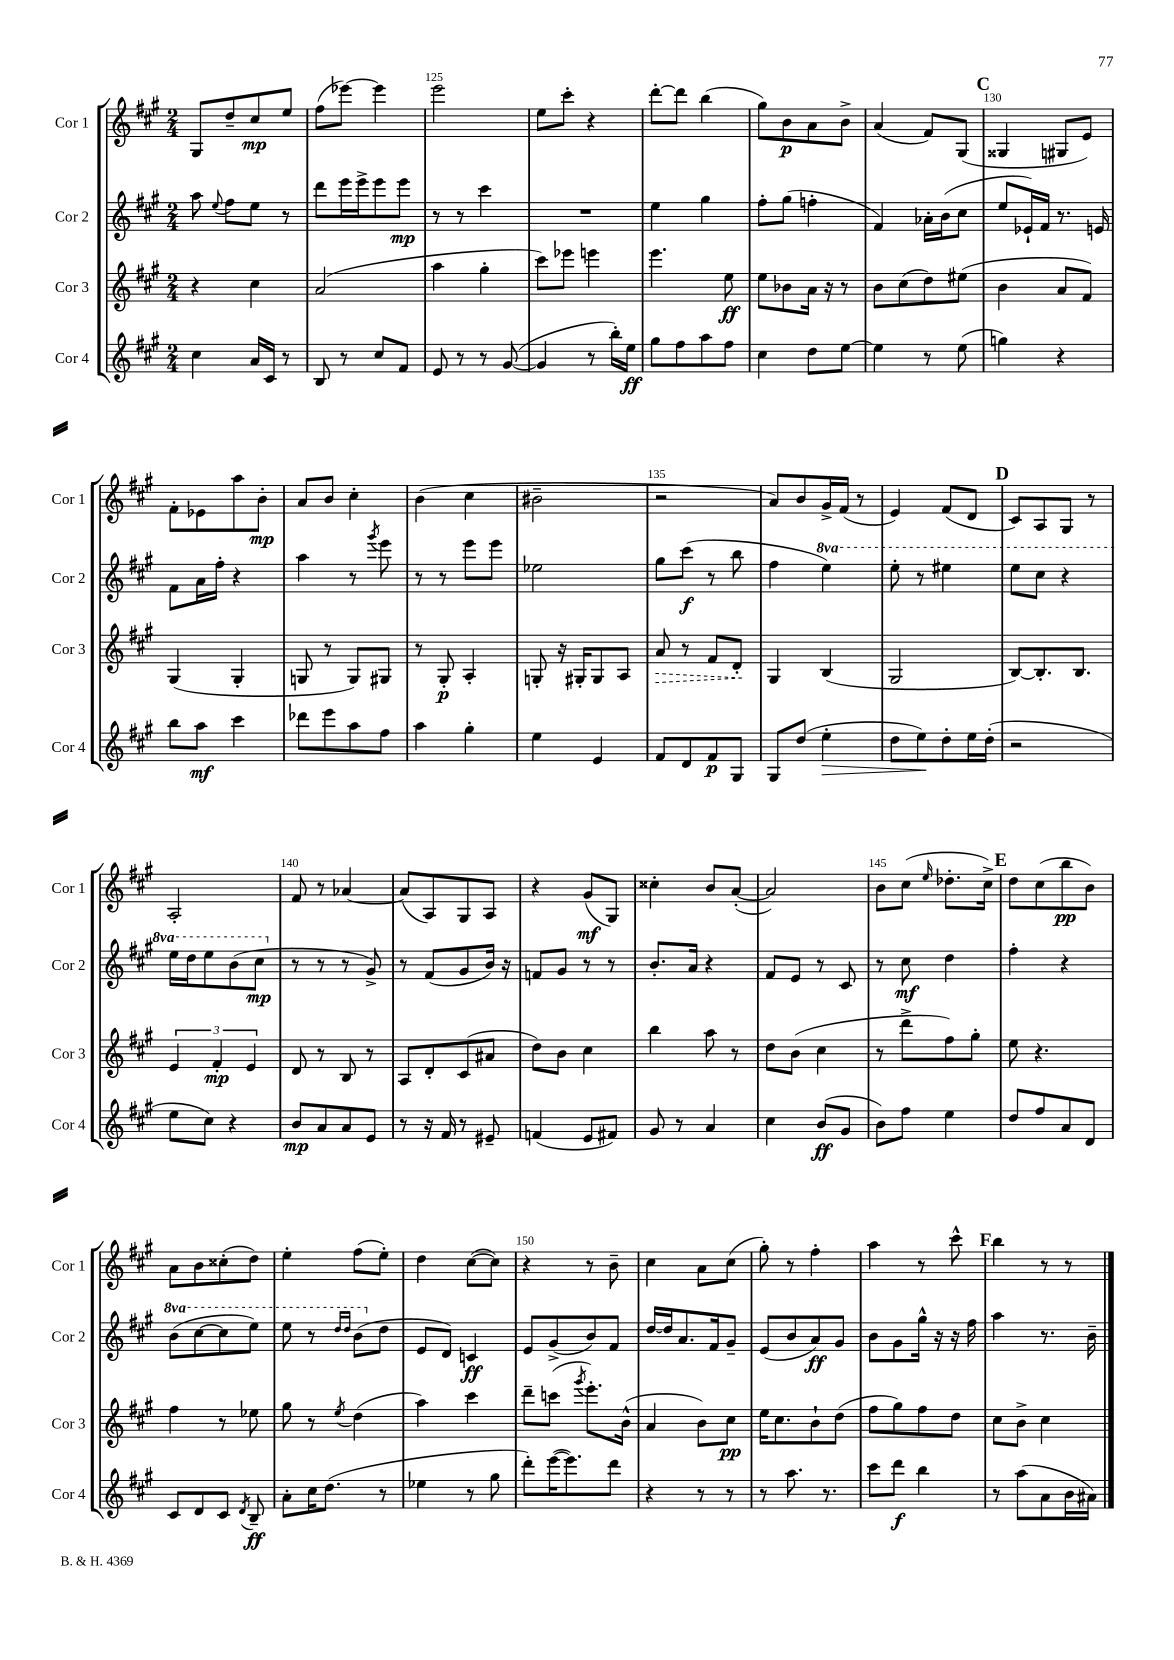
<<
\new StaffGroup <<
\new Staff = "s0" \with { instrumentName = "Cor 1" shortInstrumentName = "Cor 1" } {
    \clef treble \key a \major \numericTimeSignature \time 2/4
    \autoBeamOff gis8[ d''8-- cis''8\mp e''8] |
    fis''8[( ees'''8]~) ees'''4 |
    e'''2 |
    e''8[ cis'''8]-. r4 |
    d'''8[~-. d'''8] b''4( |
    gis''8[) b'8\p a'8 b'8]-> |
    a'4( fis'8[) gis8]( |
    \mark \markup { \bold "C" } gisis4 gis8[ e'8]) |
    fis'8[-. ees'8 a''8 b'8]-.\mp |
    a'8[ b'8] cis''4-. |
    b'4( cis''4 |
    bis'2-- |
    r2 |
    a'8[) b'8 gis'16-> fis'16]( r8 |
    e'4) fis'8[( d'8] |
    \mark \markup { \bold "D" } cis'8[) a8 gis8] r8 |
    a2-. |
    fis'8 r8 aes'4~ |
    aes'8[( a8) gis8 a8] |
    r4 gis'8[\mf( gis8]) |
    cisis''4-. b'8[ a'8]~-.( |
    a'2) |
    b'8[ cis''8]( \grace { e''16 } des''8.[-. cis''16]->) |
    \mark \markup { \bold "E" } d''8[ cis''8( b''8\pp b'8]) |
    a'8[ b'8 cisis''8-.( d''8]) |
    e''4-. fis''8[( e''8]-.) |
    d''4 cis''8[~( cis''8]) |
    r4 r8 b'8-- |
    cis''4 a'8[ cis''8]( |
    gis''8-.) r8 fis''4-. |
    a''4 r8 cis'''8-^ |
    \mark \markup { \bold "F" } b''4 r8 r8 \bar "|." |
}
\new Staff = "s1" \with { instrumentName = "Cor 2" shortInstrumentName = "Cor 2" } {
    \clef treble \key a \major \numericTimeSignature \time 2/4 \set Staff.ottavationMarkups = #ottavation-simple-ordinals
    \autoBeamOff a''8 \appoggiatura { e''8 } fis''8[ e''8] r8 |
    d'''8[ e'''16 e'''16-> e'''8 e'''8]\mp |
    r8 r8 cis'''4 |
    R2 |
    e''4 gis''4 |
    fis''8[-. gis''8]( f''4-. |
    fis'4) aes'16[-. b'16( cis''8] |
    \mark \markup { \bold "C" } e''8[ ees'16-!) fis'16] r8. e'16 |
    fis'8[ a'16 fis''16]-. r4 |
    a''4 r8 \acciaccatura { gis'''8 } e'''8 |
    r8 r8 e'''8[ e'''8] |
    ees''2 |
    gis''8[ cis'''8]\f( r8 b''8 |
    fis''4 \ottava #1 e'''4) |
    e'''8-. r8 eis'''4 |
    \mark \markup { \bold "D" } e'''8[ cis'''8] r4 |
    e'''16[ d'''16 e'''8 b''8( cis'''8]\mp \ottava #0 |
    r8 r8 r8 gis'8->) |
    r8 fis'8[( gis'8 b'16]) r16 |
    f'8[ gis'8] r8 r8 |
    b'8.[-. a'16] r4 |
    fis'8[ e'8] r8 cis'8 |
    r8 cis''8\mf d''4 |
    \mark \markup { \bold "E" } fis''4-. r4 |
    \ottava #1 b''8[( cis'''8~ cis'''8 e'''8]) |
    e'''8 r8 \grace { d'''16[ d'''16] } b''8[( \ottava #0 d''8] |
    e'8[ d'8]) c'4\ff |
    e'8[ gis'8->( b'8) fis'8] |
    d''16[~ d''16 a'8. fis'16 gis'8]-- |
    e'8[( b'8 a'8\ff) gis'8] |
    b'8[ gis'8 gis''16]-^ r16 r16 fis''16 |
    \mark \markup { \bold "F" } a''4 r8. b'16-- \bar "|." |
}
\new Staff = "s2" \with { instrumentName = "Cor 3" shortInstrumentName = "Cor 3" } {
    \clef treble \key a \major \numericTimeSignature \time 2/4
    \autoBeamOff r4 cis''4 |
    a'2( |
    a''4 gis''4-. |
    cis'''8[) ees'''8] e'''4 |
    e'''4. e''8\ff |
    e''8[ bes'8 a'16] r16 r8 |
    b'8[ cis''8( d''8) eis''8]( |
    \mark \markup { \bold "C" } b'4 a'8[ fis'8]) |
    gis4( gis4-. |
    g8 r8 g8[) gis8] |
    r8 gis8-.\p a4-. |
    g8-. r16 gis16[-. gis8 a8] |
    \once \override Hairpin.style = #'dashed-line a'8\> r8 fis'8[ d'8]-.\! |
    gis4 b4( |
    gis2 |
    \mark \markup { \bold "D" } b8[~) b8.-. b8.] |
    \tuplet 3/2 { e'4 fis'4-.\mp e'4 } |
    d'8 r8 b8 r8 |
    a8[ d'8-. cis'8( ais'8] |
    d''8[) b'8] cis''4 |
    b''4 a''8 r8 |
    d''8[ b'8]( cis''4 |
    r8 d'''8[-> fis''8) gis''8]-. |
    \mark \markup { \bold "E" } e''8 r4. |
    fis''4 r8 ees''8 |
    gis''8 r8 \acciaccatura { e''8 } d''4( |
    a''4) cis'''4 |
    d'''8[-- c'''8]( \acciaccatura { gis'''8 } e'''8.[-.) b'16]-^( |
    a'4 b'8[) cis''8]\pp |
    e''16[ cis''8. b'8-! d''8]( |
    fis''8[ gis''8) fis''8 d''8] |
    \mark \markup { \bold "F" } cis''8[ b'8]-> cis''4 \bar "|." |
}
\new Staff = "s3" \with { instrumentName = "Cor 4" shortInstrumentName = "Cor 4" } {
    \clef treble \key a \major \numericTimeSignature \time 2/4
    \autoBeamOff cis''4 a'16[ cis'16] r8 |
    b8 r8 cis''8[ fis'8] |
    e'8 r8 r8 gis'8~( |
    gis'4 r8 b''16[-.) e''16]\ff |
    gis''8[ fis''8 a''8 fis''8] |
    cis''4 d''8[ e''8]~ |
    e''4 r8 e''8( |
    \mark \markup { \bold "C" } g''4) r4 |
    b''8[ a''8]\mf cis'''4 |
    des'''8[ e'''8 a''8 fis''8] |
    a''4 gis''4-. |
    e''4 e'4 |
    fis'8[ d'8 fis'8\p gis8] |
    gis8[ d''8]( e''4-.\> |
    d''8[ e''8\!) d''8-. e''16 d''16]-.( |
    \mark \markup { \bold "D" } r2 |
    e''8[ cis''8]) r4 |
    b'8[\mp a'8 a'8 e'8] |
    r8 r16 fis'16 r8 eis'8-- |
    f'4( e'8[ fis'8]) |
    gis'8 r8 a'4 |
    cis''4 b'8[\ff( gis'8] |
    b'8[) fis''8] e''4 |
    \mark \markup { \bold "E" } d''8[ fis''8 a'8 d'8] |
    cis'8[ d'8 cis'8] \acciaccatura { d'8 } b8--\ff |
    a'8[-. cis''16 d''8.]( r8 |
    ees''4 r8 gis''8 |
    d'''8[-.) e'''16~( e'''8.) d'''8] |
    r4 r8 r8 |
    r8 a''8. r8. |
    cis'''8[ d'''8]\f b''4 |
    \mark \markup { \bold "F" } r8 a''8[( a'8 b'16 ais'16]) \bar "|." |
}
>>
>>
\layout { \context { \Score currentBarNumber = #123 \override BarNumber.break-visibility = ##(#f #t #t) barNumberVisibility = #(every-nth-bar-number-visible 5) } }
